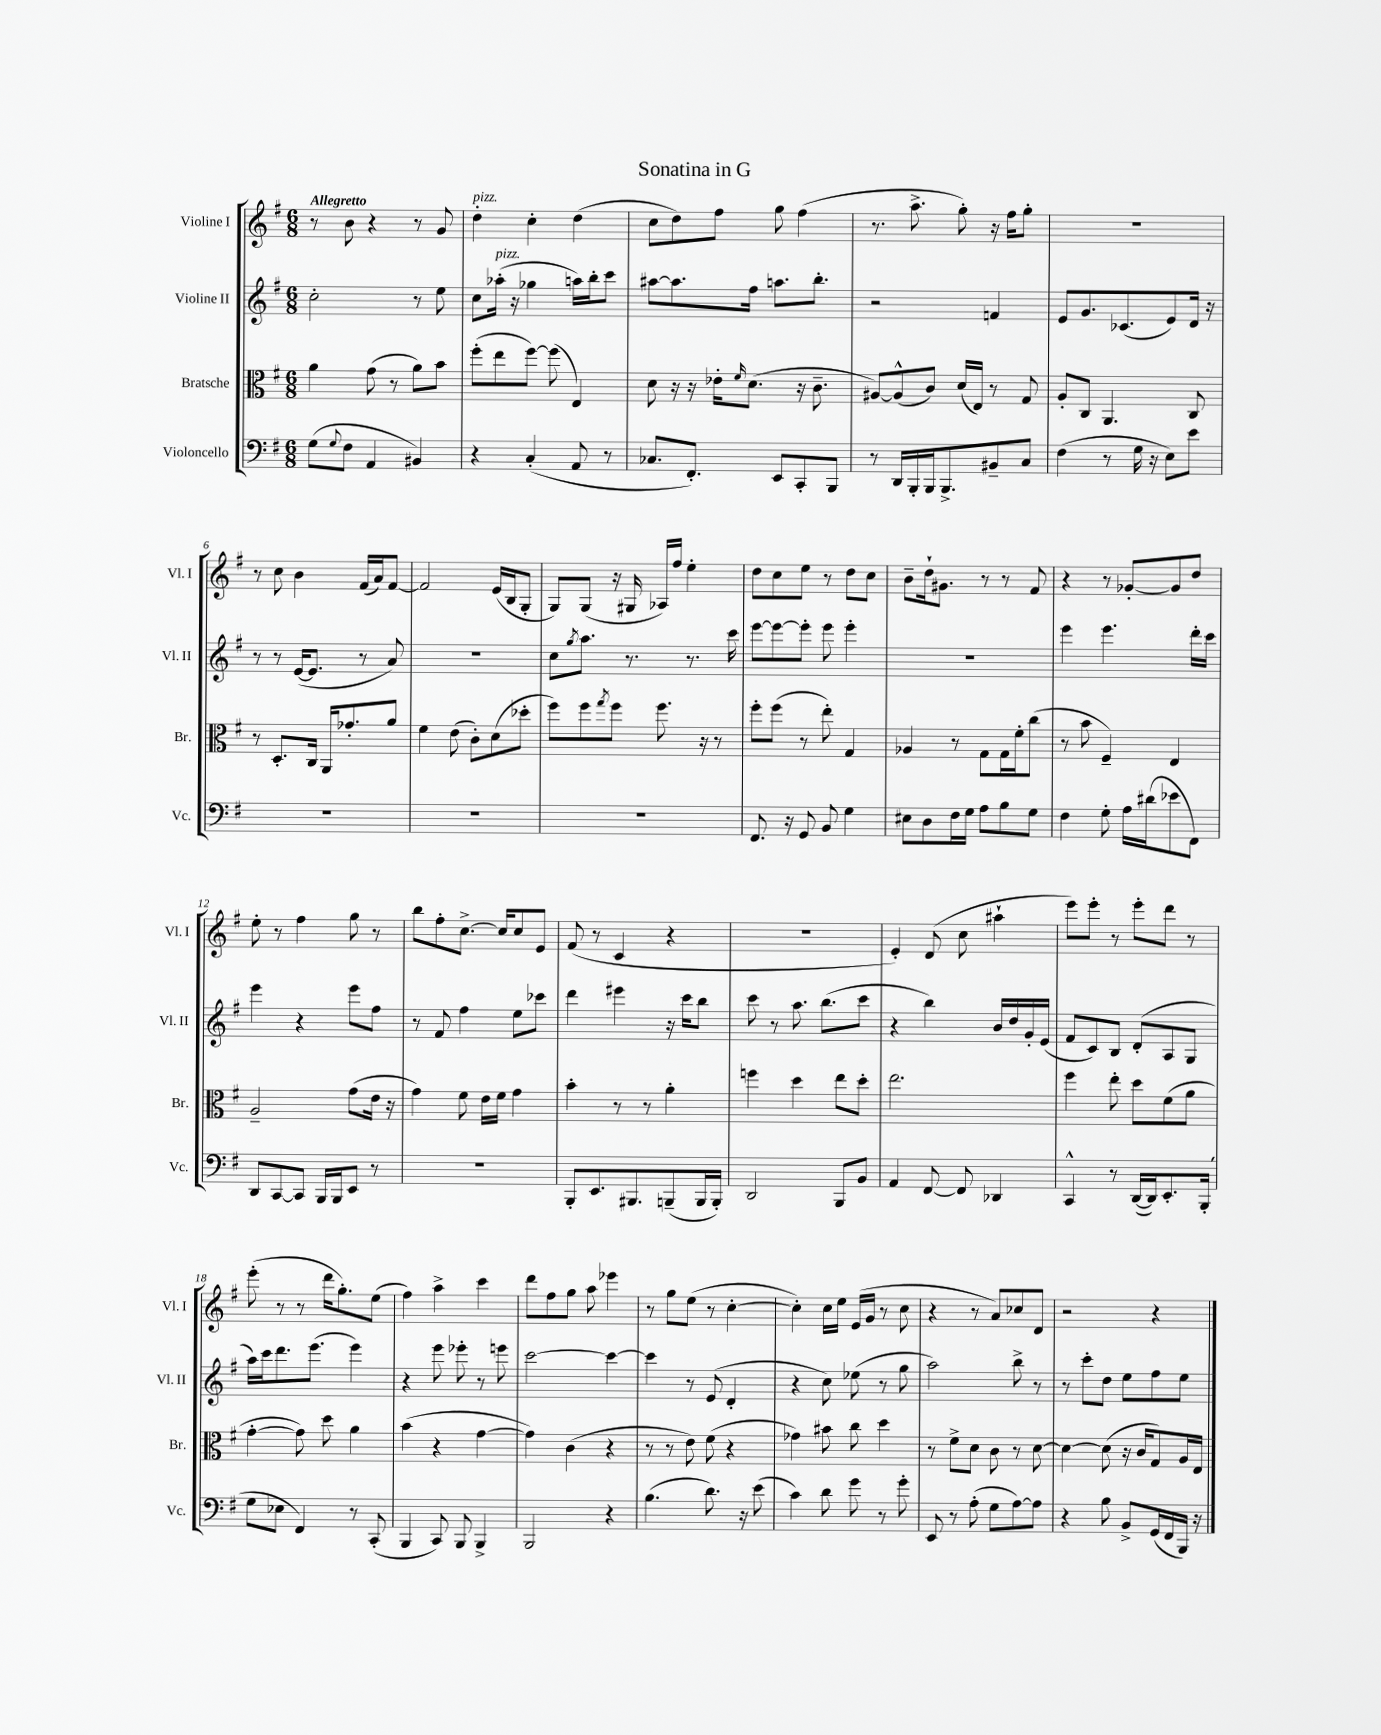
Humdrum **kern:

**kern	**kern	**kern	**kern
*part4	*part3	*part2	*part1
*staff4	*staff3	*staff2	*staff1
*I"Violoncello	*I"Bratsche	*I"Violine II	*I"Violine I
*I'Vc.	*I'Br.	*I'Vl. II	*I'Vl. I
*clefF4	*clefC3	*clefG2	*clefG2
*k[f#]	*k[f#]	*k[f#]	*k[f#]
*M6/8	*M6/8	*M6/8	*M6/8
=1	=1	=1	=1
!	!	!	!LO:TX:a:B:t=Allegretto
(8G\L	4a\	2cc'\	8r
8qqG/	.	.	.
8F#\J	.	.	8b\
4AA/	(8g\	.	4r
.	8r	.	.
4BB#X/)	8a\L)	8r	8r
.	8b\J	8ee\	8g/
=2	=2	=2	=2
!	!	!	!LO:TX:a:i:t=pizz.
4r	(8ff#'\L	8cc\L	4dd'\
!	!	!LO:TX:a:i:t=pizz.	!
.	8ee\	(16aa-X'\Jk	.
.	.	16r	.
(4C'/	[8ff#\J)	4gg-X\	4cc'\
.	(8ff#\]	.	.
8AA/	4E/)	16aan\LL)	(4dd\
.	.	16bb'\J	.
8r	.	8ccc\J	.
=3	=3	=3	=3
8.C-X/L	8d\	[8aa#X\L	8cc\L
.	16r	8.aa#\]	8dd\)
8.FF#'/J)	16r	.	.
.	16e-X'\KL	.	8ff#\J
.	16qqf#/	.	.
.	(8.d\J	16ff#\Jk	.
8EE/L	.	8.aan\L	8gg\
8CC'/	16r	.	(4ff#\
.	8.c~\	8.bb'\J	.
8BBB/J	.	.	.
=4	=4	=4	=4
8r	[8A#X/L)	2r	8.r
16DD/LL	(8A#^^/]	.	.
16BBB'/	.	.	8.aa^\
16BBB/J	8c/J)	.	.
8.BBB^/	.	.	.
.	(16d/LL	.	8gg'\)
.	16E/JJ)	.	.
8BB#X~/	8r	4fn/	16r
.	.	.	16ff#\KL
8C/J	8G/	.	8gg'\J
=5	=5	=5	=5
(4F#\	8A'/L	8e/L	2.r
.	8C/J	8.g/	.
8r	4.AA/	.	.
.	.	(8.c-X/	.
16G\	.	.	.
16r	.	.	.
8E\L)	.	8e/)	.
8e\J	8C/	16d/Jk	.
.	.	16r	.
!!LO:LB:g=z
=6	=6	=6	=6
2.r	8r	8r	8r
.	8.D'/L	8r	8cc\
.	.	([16e/KL	4b\
.	16C/Jk	8.e/J]	.
.	16AA/KL	.	.
.	8.g-X'/	.	.
.	.	8r	(16f#/LL
.	.	.	16a/J)
.	8a/J	8a/)	[8f#/J
=7	=7	=7	=7
2.r	4f#\	2.r	2f#/]
.	(8e\	.	.
.	8c'\L)	.	.
.	(8d\	.	(16e/LL
.	.	.	16B/J
.	8dd-X'\J	.	8G'/J
=8	=8	=8	=8
2.r	8ff#\L)	8cc\L	8G/L)
.	.	8qgg/	.
.	8ff#\	8.aa\J	(8G/J
.	8qgg/	.	.
.	8ff#\J	.	16r
.	.	8.r	16G#X/
.	8.ff#\	.	16A-X/LL)
.	.	.	16ff#/JJ
.	.	8.r	4ee'\
.	16r	.	.
.	8r	.	.
.	.	16ccc\	.
=9	=9	=9	=9
8.FF#/	8ff#'\L	[8eee\L	8dd\L
.	(8ff#\J	8eee\_	8cc\
16r	.	.	.
8GG/	8r	8eee'\J]	8ee\J
8BB/	8ee'\)	8eee\	8r
4G\	4G/	4eee'\	8dd\L
.	.	.	8cc\J
=10	=10	=10	=10
8E#X\L	4A-X/	2.r	8b~\L
8D\	.	.	16dd`\k
.	.	.	8.g#X\J
16F#\L	8r	.	.
16G\JJ	.	.	.
8A\L	8G\L	.	8r
8B\	16G\L	.	8r
.	16f#'\J	.	.
8G\J	(8cc\J	.	8f#/
=11	=11	=11	=11
4F#\	8r	4eee\	4r
.	8b\	.	.
8G'\	4F#~/)	4.eee\	8r
16A\LL	.	.	[8g-X'/L
(16d#X\J	.	.	.
8e-X\	4E/	.	8g-/]
8FF#\J)	.	16ddd'\LL	8dd/J
.	.	16ccc\JJ	.
!!LO:LB:g=z
=12	=12	=12	=12
8DD/L	2A~/	4eee\	8ee'\
[8CC/	.	.	8r
8CC/J]	.	4r	4ff#\
16BBB/LL	.	.	.
16BBB/J	.	.	.
8EE/J	(8g\L	8eee\L	8gg\
8r	16e\Jk	8ff#\J	8r
.	16r	.	.
=13	=13	=13	=13
2.r	4g\)	8r	8bb\L
.	.	8f#/	8ff#'\
.	8f#\	4ff#\	[8.cc^\J
.	16e\LL	.	.
.	16f#\JJ	.	16cc/KL]
.	4g\	8ee\L	8cc/
.	.	8ccc-X\J	8e/J
=14	=14	=14	=14
8BBB'/L	4b'\	4ddd\	(8f#/
8.EE/	.	.	8r
.	8r	4eee#X\	4c/
8.BBB#X/	.	.	.
.	8r	.	.
(8BBBn~/	4a'\	16r	4r
.	.	16ccc\KL	.
16BBB/L	.	8bb\J	.
16BBB'/JJ)	.	.	.
=15	=15	=15	=15
2DD/	4ffn\	8ccc\	2.r
.	.	8r	.
.	4dd\	8.aa\	.
.	.	(8.bb\L	.
8BBB/L	8ee\L	.	.
8BB/J	8dd'\J	8ccc\J	.
=16	=16	=16	=16
4AA/	2.ee\	4r	4e'/)
[8FF#/	.	4bb\)	(8d/
8FF#/]	.	.	8cc\
4DD-X/	.	16b/LL	4aa#X`\
.	.	16dd/	.
.	.	16g'/	.
.	.	(16e/JJ	.
=17	=17	=17	=17
4CC^^/	4ff#\	8f#/L	8eee\L)
.	.	8c/)	8eee'\J
8r	8ee'\	8B/J	8r
([16DD/LL	8dd\L	(8d'/L	8eee'\L
16DD/J])	.	.	.
8.EE'/	(8f#\	8A/	8ddd\J
.	8a\J	8G/J	8r
(16BBB'/Jk	.	.	.
!!LO:LB:g=z
=18	=18	=18	=18
8G\L	[4g'\	16aa\LL)	(8eee'\
.	.	16ccc\J	.
8E-X\J	.	8.ddd\	8r
4FF#/)	8g\])	.	8r
.	.	(8.eee\J	.
.	8dd\	.	16ddd\KL
.	.	.	8.gg'\)
8r	4a\	4eee\)	.
(8CC'/	.	.	(8ee\J
=19	=19	=19	=19
4BBB/	(4b\	4r	4ff#\)
8CC/)	4r	8eee\	4aa^\
8BBB/	.	8eee-X'\	.
4BBB^/	[4g\	8r	4ccc\
.	.	8eeen\	.
=20	=20	=20	=20
2BBB/	4g\])	[2ccc\	8ddd\L
.	.	.	8ff#\
.	(4c\	.	8gg\J
.	.	.	8aa\
4r	4r	4ccc\_	4eee-X\
=21	=21	=21	=21
(4.B\	8r	4ccc\]	8r
.	8r	.	8gg\L
.	8e\)	8r	(8ee\J
8.d\)	(8f#\	(8e/	8r
.	4r	4d'/	[4cc'\
16r	.	.	.
(8e\	.	.	.
=22	=22	=22	=22
4c\)	4g-X\)	4r	4cc'\])
8d\	8b#X\	8cc\)	16cc\LL
.	.	.	16ee\JJ
8g\	8cc\	(8ee-X\	(16e/LL
.	.	.	16g/JJ
8r	4dd\	8r	8r
8g'\	.	8gg\	8cc\
=23	=23	=23	=23
8EE/	8r	2aa\)	4r
8r	8f#^\L	.	.
(8A'\	8d\J	.	8r
8G\L	8c\	.	8a/L)
[8A\)	8r	8bb^\	8cc-X/
8A\J]	[8d\	8r	8d/J
=24	=24	=24	=24
4r	4d\_	8r	2r
.	.	8ccc'\L	.
8B\	(8d\]	8dd\J	.
8BB^/L	16r	8ee\L	.
.	16c/KL	.	.
(16GG/L	8G/)	8ff#\	4r
16FF#/	.	.	.
16BBB/JJ)	16A/L	8ee\J	.
16r	16E/JJ	.	.
==	==	==	==
*-	*-	*-	*-
